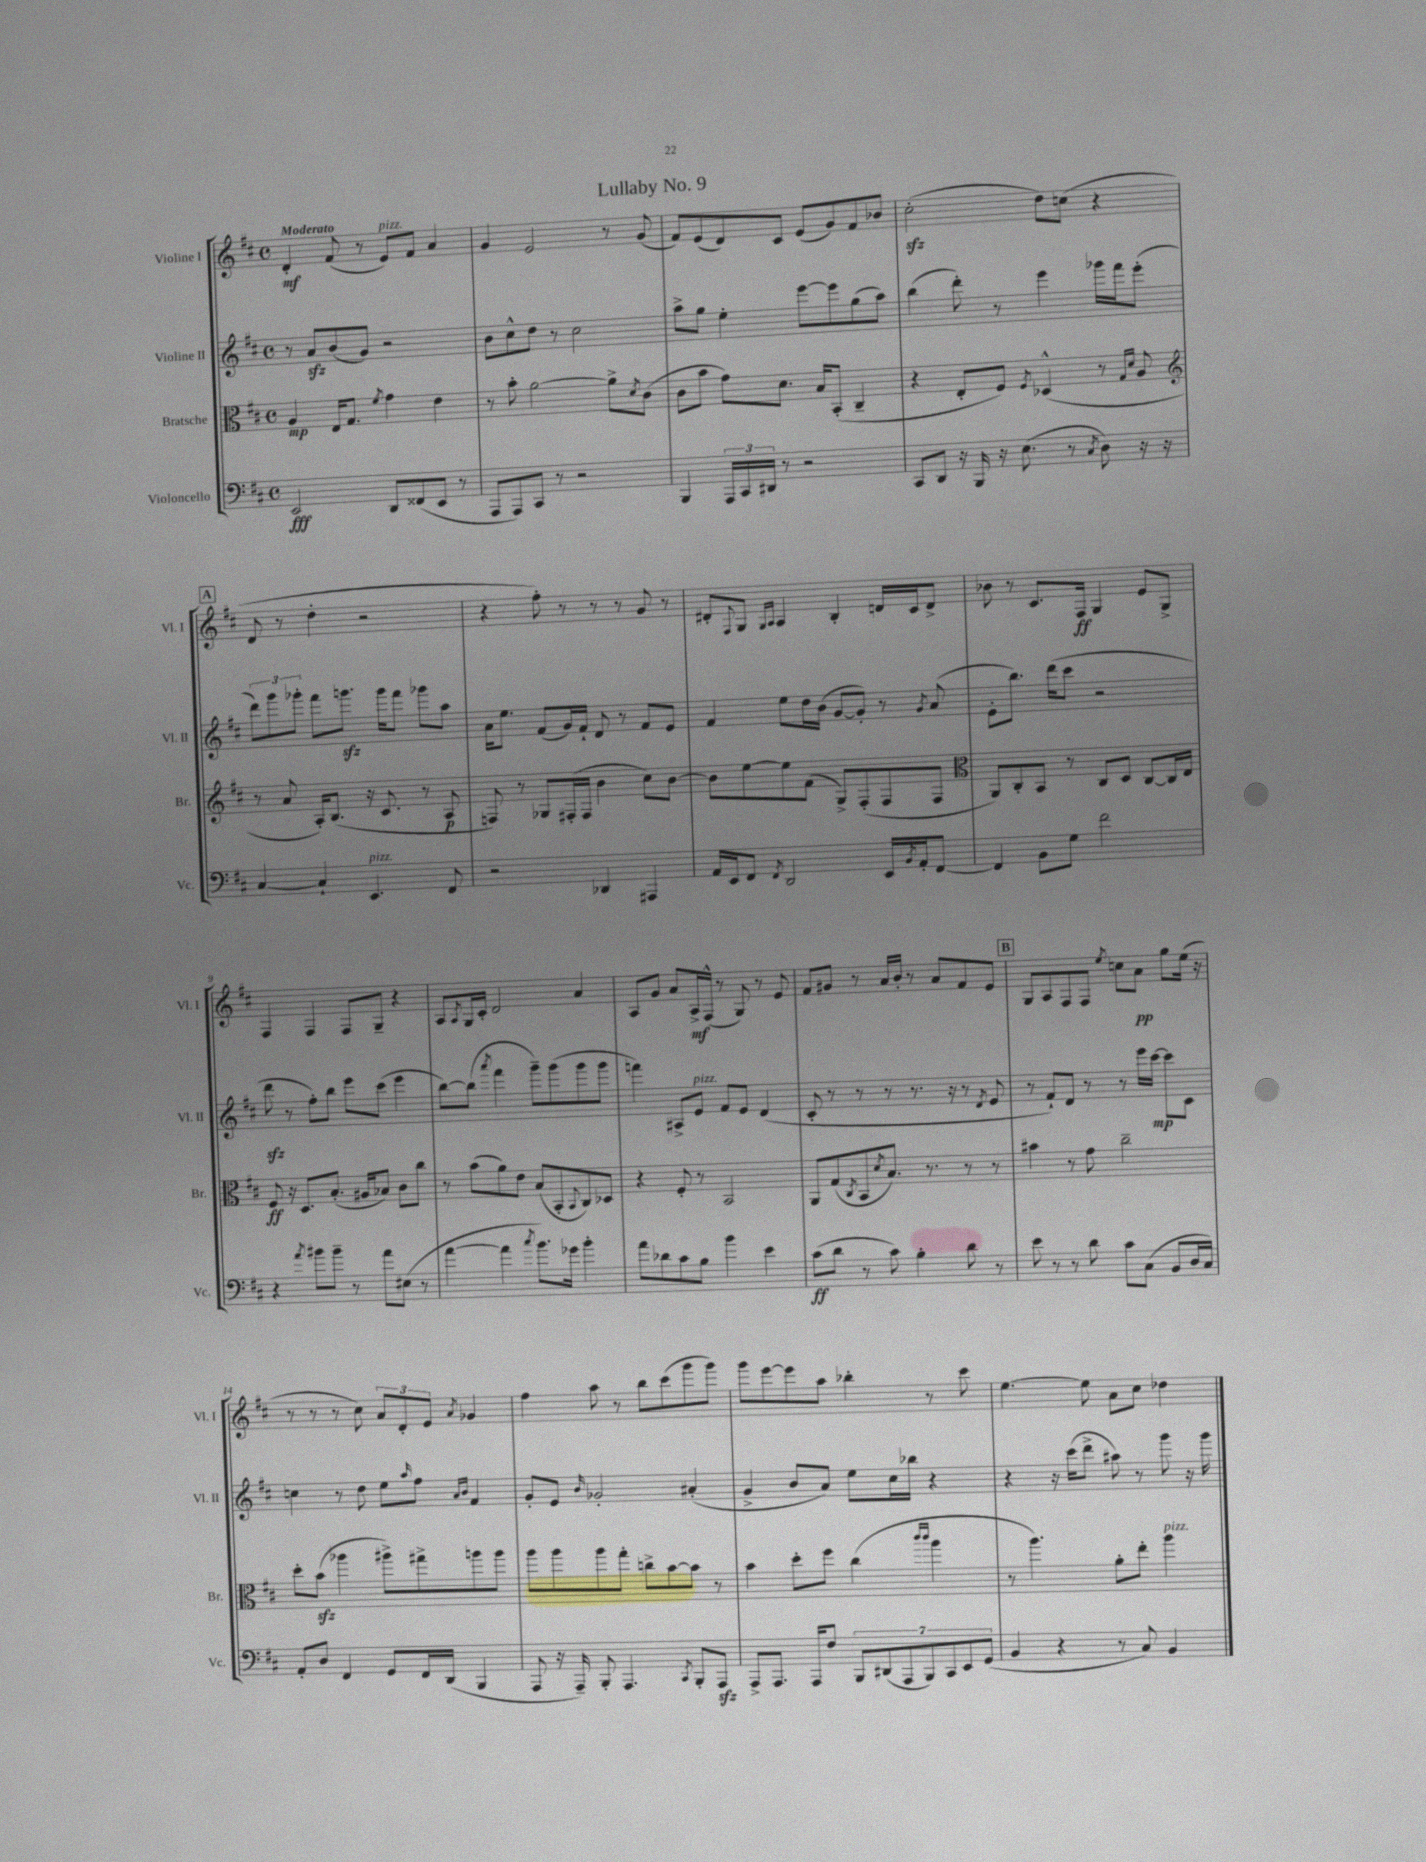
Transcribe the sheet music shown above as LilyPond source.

\header { title = "Lullaby No. 9" }
<<
\new StaffGroup <<
\new Staff = "s0" \with { instrumentName = "Violine I" shortInstrumentName = "Vl. I" } {
    \clef treble \key d \major \defaultTimeSignature \time 4/4 \tempo "Moderato"
    d'4-.\mf fis'8( r8 e'8^\markup { \italic "pizz." }) fis'8 a'4 |
    g'4 e'2 r8 g'8( |
    fis'8) e'8( d'8) cis'8 e'8( g'8) fis'8 bes'8 |
    cis''2-.\sfz( d''8) c''8( r4 |
    \mark \markup { \box "A" } d'8 r8 d''4-. r2 |
    r4 fis''8-.) r8 r8 r8 g'8 r8 |
    dis'8-. \appoggiatura { fis8 } g8 \grace { g16 a16 } a4 b4-. d'16 cis'16 d'8-> |
    bes'8 r8 cis'8. fis16\ff g4 e'8 g8-> |
    fis4 fis4 fis8 g8-- r4 |
    a8 \acciaccatura { a8 } g16 cis'16-. d'2 a'4 |
    a8 g'8 a'8 a16->\mf fis16-^( r8 g8) r8 e'8 |
    fis'8 gis'8 r8 a'16 b'16-. r8 a'8 fis'8 e'8 |
    \mark \markup { \box "B" } g8 a8 fis8 fis8 \acciaccatura { e''8 } c''8 a'8\pp g''8 e''16( r16 |
    r8 r8 r8 cis''8) \tuplet 3/2 { a'8 d'8-. e'8 } \acciaccatura { a'8 } ges'4 |
    fis''4 a''8 r8 b''8 cis'''8( g'''8 g'''8) |
    g'''8 e'''8~ e'''8 a''8 bes''4-. r8 cis'''8 |
    e''4.~ e''8 a'8 cis''8 des''4 \bar "|." |
}
\new Staff = "s1" \with { instrumentName = "Violine II" shortInstrumentName = "Vl. II" } {
    \clef treble \key d \major \defaultTimeSignature \time 4/4
    r8 a'8\sfz b'8( g'8) r2 |
    b'8 cis''8-^ d''8 r8 cis''2 |
    a''8-> g''8 e''4-. e'''8~ e'''8 g''8( a''8) |
    b''4( d'''8-.) r8 e'''4 ges'''16 fis'''16 e'''8-.( |
    \mark \markup { \box "A" } \tuplet 3/2 { d'''8) g'''8 ges'''8-. } fis'''8 g'''8.\sfz g'''16 fis'''8 ges'''8 a''8 |
    a'16 e''8. fis'8( g'16) fis'16-! d'8 r8 fis'8 e'8 |
    fis'4 e''8 d''16 b'16( g'8~ g'8-.) r8 \acciaccatura { g'8 } a'8( |
    e'8-. b''8.) d'''16( cis'''8 r2 |
    d'''8\sfz r8 fis''8-.) b''8 e'''8 cis'''8( e'''4 |
    b''8~) b''8( \acciaccatura { a'''8 } fis'''4 g'''8--) g'''8( g'''8 g'''8 |
    f'''4) ais8-> e'8^\markup { \italic "pizz." } fis'8 e'8 d'4( |
    cis'8-. r8 r8 r8 r8. r16 r8 \acciaccatura { d'8 } e'8 |
    \mark \markup { \box "B" } r8 fis'8-!) d'8 r8 r8 e'''16 cis'''16~\mp cis'''8 cis'8 |
    c''4 r8 d''8 e''8 \grace { a''16 } fis''8 \grace { a'16 b'16 } fis'4 |
    g'8-. e'8 \grace { b'16 } ges'2-. ais'4-.( |
    g'4-> b'8 a'8) e''8 cis''16 bes''16 r4 |
    r4 r16 cis'''16( d'''8-> ais''8) r8 g'''8 r16 g'''16 \bar "|." |
}
\new Staff = "s2" \with { instrumentName = "Bratsche" shortInstrumentName = "Br." } {
    \clef alto \key d \major \defaultTimeSignature \time 4/4
    a4\mp e16 g8. \acciaccatura { fis'8 } g'4 e'4 |
    r8 b'8-. a'2~ a'8-> \acciaccatura { d'8 } cis'8( |
    cis'8 b'8 g'8) d'8. b16 b,8-.( cis4-- |
    r4 e8-. fis8) \acciaccatura { fis8 } des4-^( r8 \grace { g16 d'16 } a8 |
    \mark \markup { \box "A" } \clef treble r8 a'8 a16-.) b8.( r16 cis'8. r8 a8\p |
    f8) r8 ges8 fis16-.( fis16 b'4 cis''8) b'8~ |
    b'8 e''8~ e''8 fis'8( g8->) fis8-.( fis8 fis8 |
    \clef alto a,8) cis8-. b,8 r8 cis8 d8 cis8~ cis16 e16 |
    fis8\ff r16 d8. b8.-.( ais16 bes8) cis'8 cis''8 |
    r8 b'8( a'8) e'8 b8( b,8-. \appoggiatura { b,8 } cis8) des8 |
    r4 fis8-. r8 b,2 |
    a,8 g8( \acciaccatura { cis8 } b,8 \acciaccatura { d'8 } b8.) r8. r8 r8 |
    \mark \markup { \box "B" } bis'4 r8 g'8 cis''2-- |
    d''8-. b'8\sfz( aes''4 ais''8->) gis''8-> a''8 a''8 |
    a''8 a''8 a''8 g''8-. c''8-> b'8~ b'8 r8 |
    b'4 d''8-. fis''8 cis''4( \grace { cis'''16 cis'''16 } a''4 |
    r8 a''4.) a'8-. e''8-. a''4^\markup { \italic "pizz." } \bar "|." |
}
\new Staff = "s3" \with { instrumentName = "Violoncello" shortInstrumentName = "Vc." } {
    \clef bass \key d \major \defaultTimeSignature \time 4/4
    e,2\fff d,8 fisis,8( e,8 r8 |
    a,,8 a,,8) cis,8 r8 r2 |
    b,,4 \tuplet 3/2 { a,,16 cis,16 dis,16 } r8 r2 |
    cis,8 d,8 r16 b,,16 r16 e8.( r8 \acciaccatura { cis8 } d8) r16 r16 |
    \mark \markup { \box "A" } cis4~ cis4-! e,4.^\markup { \italic "pizz." } fis,8 |
    r2 des,4 ais,,4 |
    a,16 e,16 fis,8 \acciaccatura { fis,8 } d,2 e,16 \acciaccatura { b,8 } a,16-. fis,8~ |
    fis,4 b,8 g8 fis'2 |
    r4 \acciaccatura { a'8 } bis'8 bis'8-- r8 a'8 eis8( r8 |
    a'4~ a'4 \acciaccatura { cis''8 } b'8.) ges'16 b'4-. |
    a'8 des'8 cis'8 b8 b'4 e'4 |
    cis'8\ff( d'8 r8 cis'8) b4-. d'8 r8 |
    \mark \markup { \box "B" } e'8 r8 r8 d'8 cis'8 cis8( b,8 d16 cis16) |
    a,8-. d8 fis,4 g,8 fis,16 d,16( b,,4 |
    a,,8 r16 a,,16--) b,,8-. a,,4. \acciaccatura { cis,8 } b,,8-. a,,8\sfz |
    a,,8-> a,,8. a,,16 fis8 \tuplet 7/4 { b,,8 dis,8( a,,8 b,,8) cis,8 e,8 g,8( } |
    b,4 r4 r8 cis8) b,4 \bar "|." |
}
>>
>>
